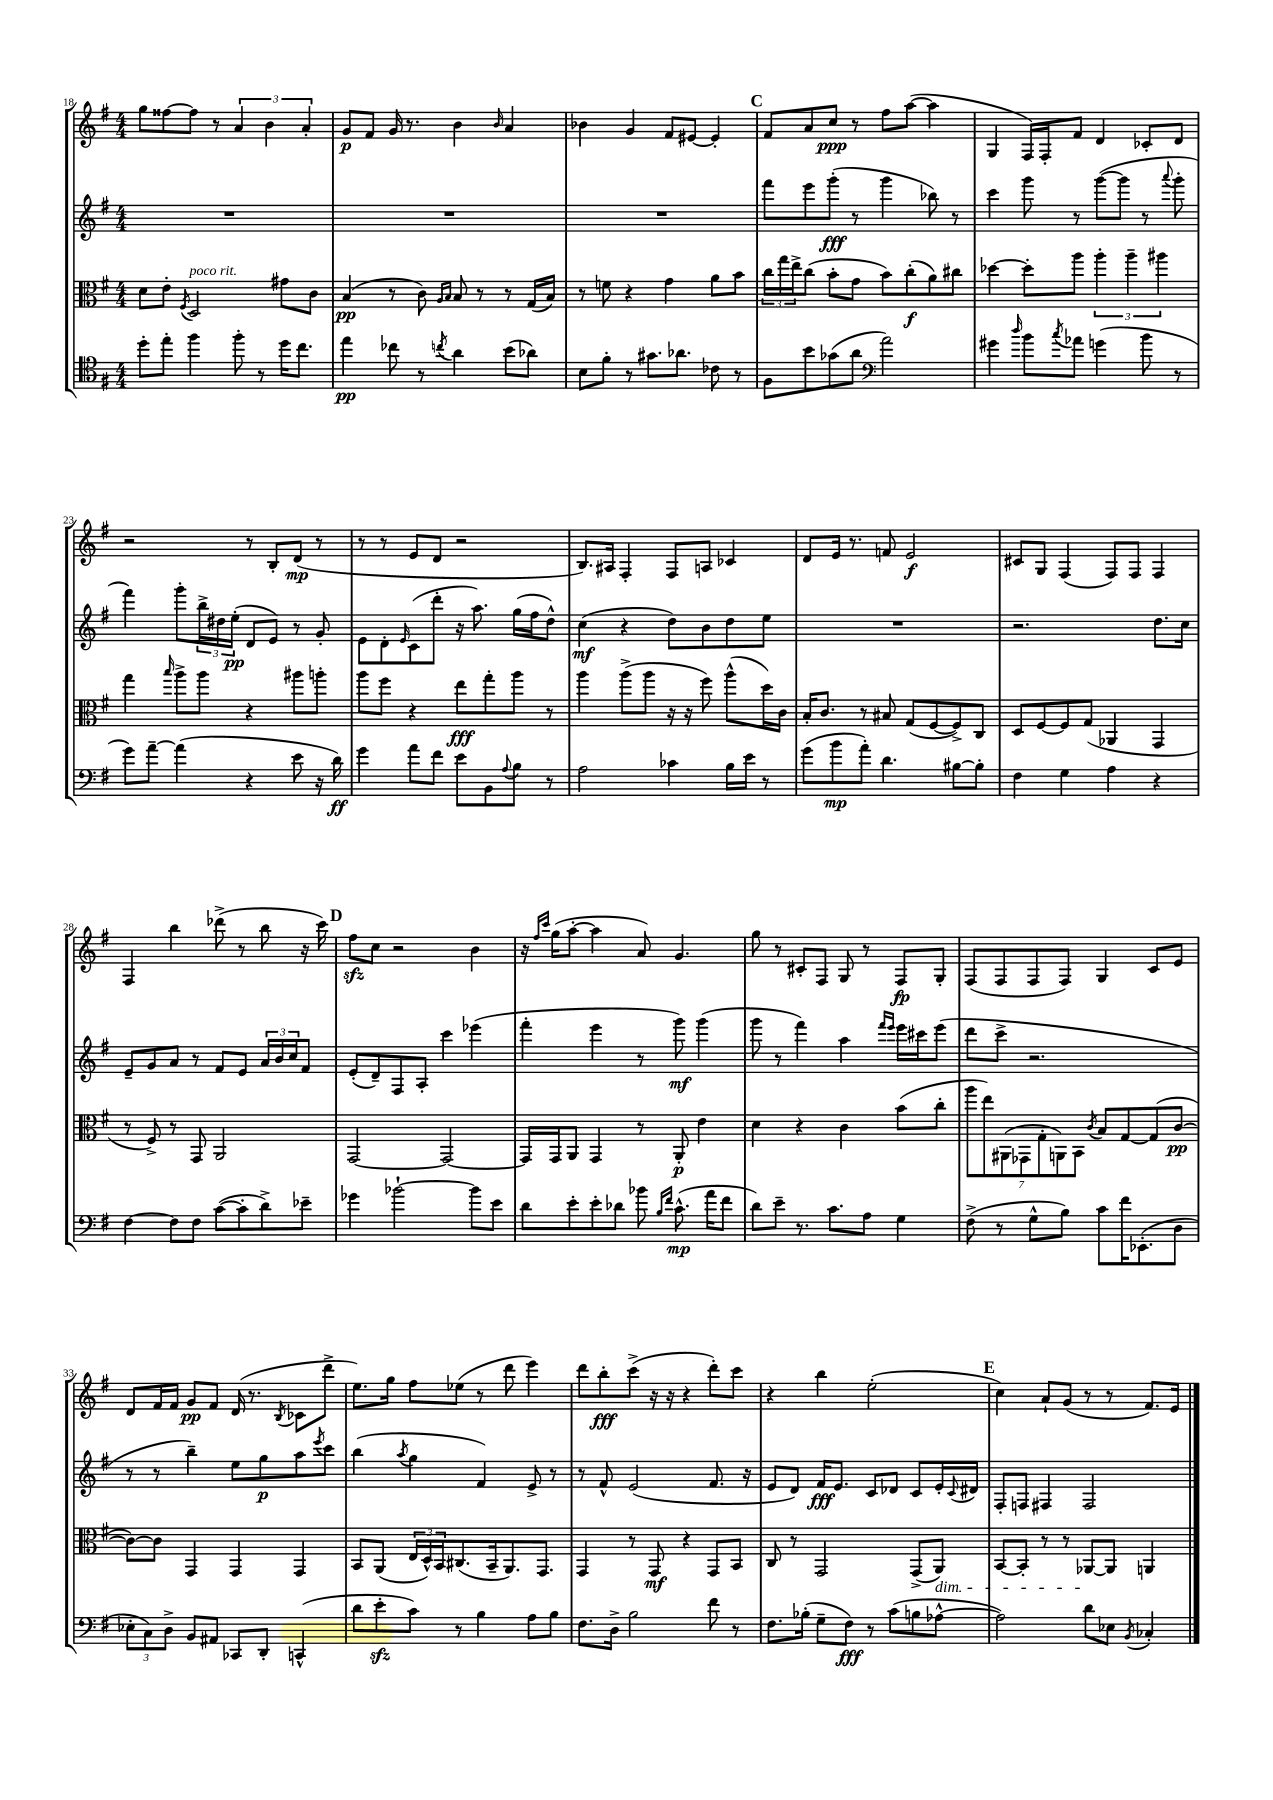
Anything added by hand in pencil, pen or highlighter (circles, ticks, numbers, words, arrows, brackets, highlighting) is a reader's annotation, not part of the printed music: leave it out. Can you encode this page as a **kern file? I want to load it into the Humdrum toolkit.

**kern	**kern	**kern	**kern
*staff4	*staff3	*staff2	*staff1
*clefC4	*clefC3	*clefG2	*clefG2
*k[f#]	*k[f#]	*k[f#]	*k[f#]
*M4/4	*M4/4	*M4/4	*M4/4
8dd'	8d	1r	8gg
8ee'	8e'	.	[8ff##
.	8qF#	.	.
4ff#	2D	.	8ff##]
.	.	.	8r
8ff#'	.	.	6a
8r	.	.	.
.	.	.	6b
16dd	8g#	.	.
8.cc	.	.	.
.	.	.	6a'
.	8c	.	.
=	=	=	=
4ee	(4B	1r	8g
.	.	.	8f#
8cc-	8r	.	16g
.	.	.	8.r
8r	8c)	.	.
.	16qqA	.	.
8qcc	16qqB	.	.
4a	8B	.	4b
.	8r	.	.
.	.	.	16qqb
(8b	8r	.	4a
8a-)	(16G	.	.
.	16B)	.	.
=	=	=	=
8B	8r	1r	4b-
8f#'	8f	.	.
8r	4r	.	4g
8.g#	.	.	.
.	4g	.	8f#
8.a-	.	.	.
.	.	.	[8e#
8c-	8a	.	4e#']
8r	8b	.	.
=	=	=	=
8F#	24cc	8fff#	8f#
.	24gg	.	.
.	24ee^	.	.
8b	(8cc	8eee	8a
(8g-	8b'	(8ggg'	8cc
8a	8g	8r	8r
*clefF4	*	*	*
2a)	8b)	4ggg	8ff#
.	(8cc'	.	([8aa
.	8a)	8bb-)	4aa]
.	8cc#	8r	.
=	=	=	=
4g#	[4dd-	4ccc	4G
16qqdd	.	.	.
8b	8dd-']	8ggg	16F#)
.	.	.	16F#'
8qcc	.	.	.
8a-	8aa	8r	8f#
(4g	6aa'	([8ggg	4d
.	.	8ggg]	.
.	6aa~	.	.
8b	.	8r	8c-'
.	6aa#	.	.
.	.	8qqaaa	.
8r	.	8ggg'	8d
=	=	=	=
8g)	4gg	4fff#)	2r
[8a~	.	.	.
.	16qqbb	.	.
(4a]	8aa^	8ggg'	.
.	8aa	24bb^	.
.	.	24dd#	.
.	.	(24ee'	.
4r	4r	8d	8r
.	.	8e)	8B'
8e	8aa#	8r	(8d
16r	8aa'	8g'	8r
16d)	.	.	.
=	=	=	=
4g	8aa	8e	8r
.	8ff#	8d'	8r
.	.	16qqe	.
8a	4r	(8c	8e
8f#	.	8ddd'	8d
8e	8ee	16r	2r
.	.	8.aa)	.
8BB	8gg'	.	.
8qqA	.	.	.
8B	8aa	(16gg	.
.	.	16ff#	.
8r	8r	8dd^^)	.
=	=	=	=
2A	4aa	(4cc	8.B)
.	.	.	16A#
.	(8aa^	4r	4F#'
.	8aa	.	.
4c-	16r	8dd)	8F#
.	16r	.	.
.	8ff#)	8b	8A
16B	(8aa^^	8dd	4c-
16e	.	.	.
8r	16dd)	8ee	.
.	16c	.	.
=	=	=	=
(8g	16B'	1r	8d
.	8.c	.	.
8b	.	.	16e
.	.	.	8.r
8a')	8r	.	.
4.d	8B#	.	8f
.	(8G	.	2e
.	[8F#	.	.
[8B#	8F#^])	.	.
8B#']	8C	.	.
=	=	=	=
4F#	8D	2.r	8c#
.	[8F#	.	8G
4G	8F#]	.	(4F#
.	(8G	.	.
4A	4AA-	.	8F#)
.	.	.	8F#
4r	4GG	8.dd	4F#
.	.	16cc	.
=	=	=	=
[4F#	8r	8e~	4F#
.	8F#^)	8g	.
8F#]	8r	8a	4bb
8F#	8GG	8r	.
([8c	2AA	8f#	(8ddd-^
8c']	.	8e	8r
8d^)	.	24a	8bb
.	.	24b	.
.	.	24cc	.
8e-~	.	8f#	16r
.	.	.	16ccc)
=	=	=	=
4g-	[2GG	(8e'	8ff#
.	.	8d~)	8cc
[2b-`	.	8F#	2r
.	.	8A'	.
.	2GG_	4ccc	.
8b-]	.	(4eee-	4b
8e	.	.	.
=	=	=	=
8d	16GG]	4fff#'	16r
.	.	.	16qqff#
.	.	.	16qqccc
.	16GG	.	(16gg
8e'	8AA	.	[8aa'
8e'	4GG	4eee	4aa]
8d-	.	.	.
8b-	8r	8r	8a)
16qqB	.	.	.
16qqf#	.	.	.
(8.c^^	8AA'	8ggg)	4.g
.	4e	(4ggg	.
16a	.	.	.
8f#	.	.	.
=	=	=	=
8d)	4d	8ggg	8gg
8e~	.	8r	8r
8.r	4r	4fff#)	8c#'
.	.	.	8F#
8.c	.	.	.
.	4c	4aa	8G
8A	.	.	8r
.	.	16qqfff#	.
.	.	16qqeee	.
4G	(8b	16eee	8F#
.	.	16ccc#	.
.	8cc'	(8eee	8G'
=	=	=	=
(8F#^	14aa	8ddd	(8F#
.	14ee)	.	.
8r	.	8ccc^	8F#
.	(14AA#	.	.
.	14GG-	.	.
8G^^	.	2.r	8F#
.	14G'	.	.
.	14AA)	.	.
8B)	.	.	8F#)
.	14BB	.	.
.	8qc	.	.
8c	8B	.	4G
16f#	[8G	.	.
(8.EE-'	.	.	.
.	(8G]	.	8c
8D	[8c	.	8e
=	=	=	=
12E-'	8c_)	8r	8d
12C)	.	.	.
.	8c]	8r	16f#
12D^	.	.	.
.	.	.	16f#
8BB	4GG	4bb~)	8g
8AA#	.	.	8f#
8CC-	4GG	8ee	(16d
.	.	.	8.r
8DD'	.	8gg	.
.	.	.	8qB
(4CC^^	4GG	8aa	8c-
.	.	8qeee	.
.	.	8ccc	8ddd^
=	=	=	=
8d	8BB	(4bb	8.ee)
8e'	(8AA	.	.
.	.	.	16gg
.	.	8qaa	.
8c)	24E	4gg	8ff#
.	24D^^)	.	.
.	24BB	.	.
8r	(8.C#	.	(8ee-
4B	.	4f#)	8r
.	16BB~	.	.
.	8.AA)	.	8ddd
8A	.	8e^	4eee)
.	8.GG	.	.
8B	.	8r	.
=	=	=	=
8.F#	4GG	8r	8ddd
.	.	8f#^^	8bb'
16D^	.	.	.
2B	8r	(2e	(8ccc^
.	8GG	.	16r
.	.	.	16r
.	4r	.	4r
8f#	8GG	8.f#	8ddd')
8r	8BB	.	8ccc
.	.	16r	.
=	=	=	=
8.F#	8C	8e	4r
.	8r	8d)	.
(16B-'	.	.	.
8G~	2GG	16f#	4bb
.	.	8.e	.
8F#)	.	.	.
8r	.	8c	(2ee'
(8c	.	8d-	.
8B	(8GG^	8c	.
[8A-^^	8AA)	16e'	.
.	.	8qqc	.
.	.	16d#	.
=	=	=	=
2A-])	[8BB	8F#'	4cc)
.	8BB']	8F	.
.	8r	4F#	8a`
.	8r	.	(8g
8d	[8AA-	2F#	8r
8E-	8AA-]	.	8r
8qBB	.	.	.
4C-'	4AA	.	8.f#)
.	.	.	16e
==	==	==	==
*-	*-	*-	*-
